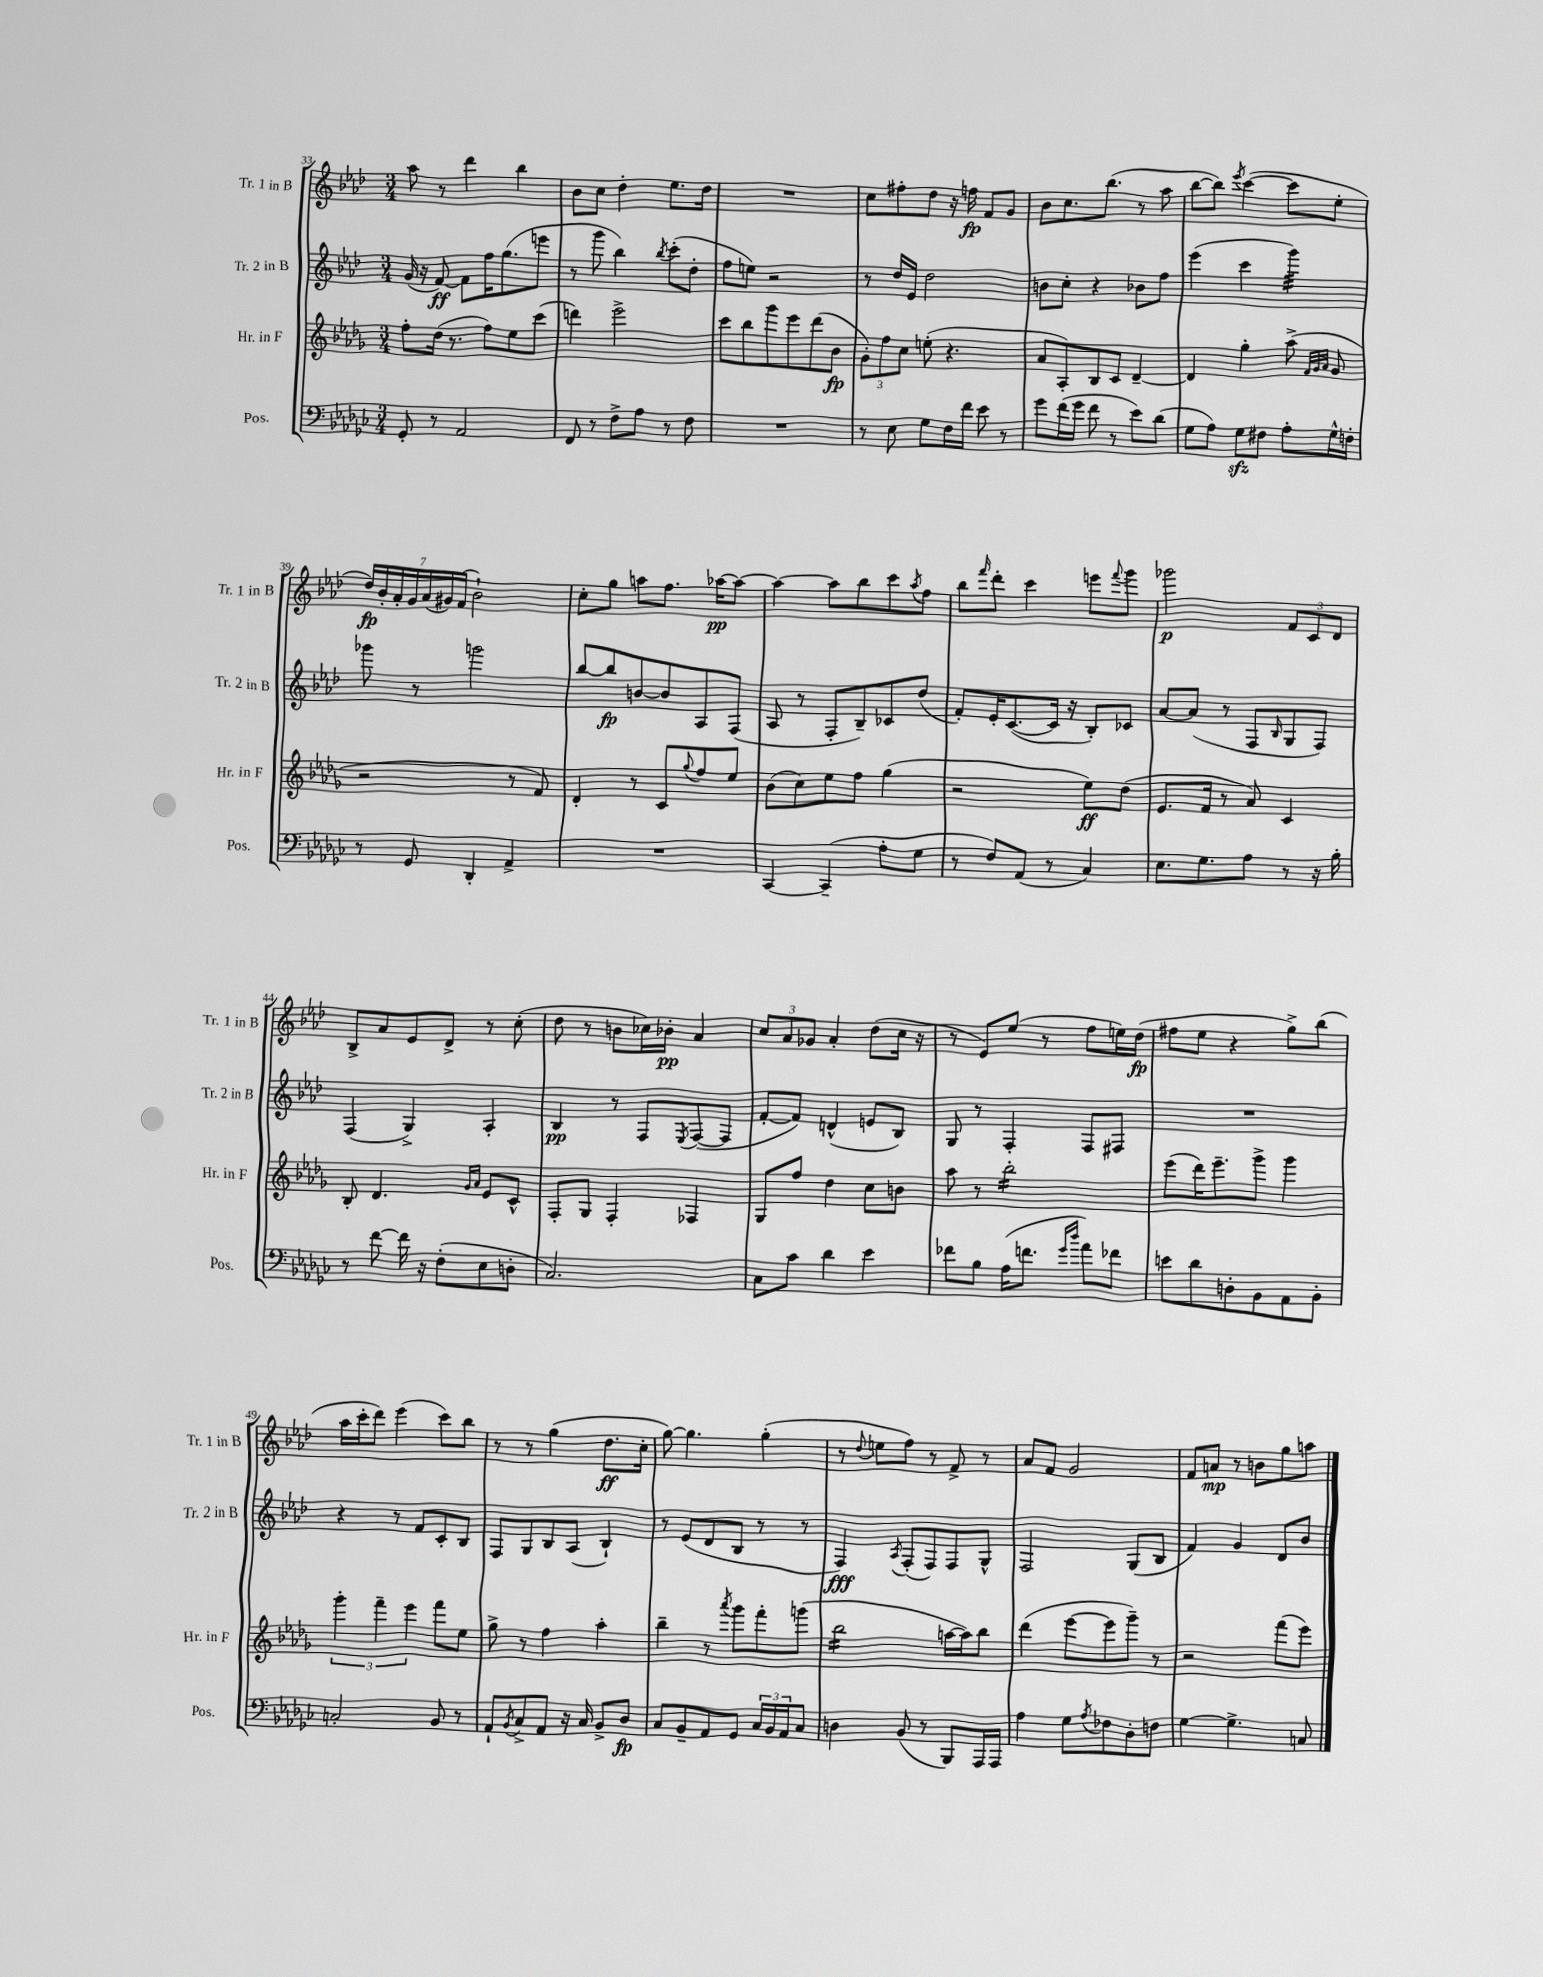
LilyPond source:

<<
\new StaffGroup <<
\new Staff = "s0" \with { instrumentName = "Tr. 1 in B" shortInstrumentName = "Tr. 1 in B" } {
    \clef treble \key aes \major \numericTimeSignature \time 3/4
    aes''8 r8 des'''4 bes''4 |
    bes'8 c''8 des''4-. ees''8. des''16 |
    R2. |
    c''8 fis''8-. des''8 r16 f''16\fp f'8 g'8 |
    bes'8 c''8. bes''8.( r8 aes''8 |
    bes''8~ bes''8) \acciaccatura { ees'''8 } c'''4~( c'''8 ees''8-. |
    \tuplet 7/4 { des''16\fp) bes'16-. aes'16-. g'16 aes'16( gis'16) f'16( } bes'2-!) |
    c''8-. g''8 a''8 f''8. aes''16~\pp aes''8~ |
    aes''4~ aes''8 bes''8 c'''8 \acciaccatura { aes''8 } f''8 |
    bes''8 \grace { f'''16 } des'''8-. c'''4 e'''8 \appoggiatura { f'''8 } g'''8 |
    ges'''2\p \tuplet 3/2 { f'8 c'8 des'8 } |
    bes8-> aes'8 ees'8 des'8-> r8 c''8-.( |
    des''8 r8 b'8 ces''16) bes'16-.\pp aes'4 |
    \tuplet 3/2 { c''8 aes'8 ges'8 } aes'4-. des''8( c''16 r16 |
    r8 ees'8) ees''8( r8 f''8 e''16) des''16\fp( |
    fis''8 ees''8 r4 g''8->) bes''8( |
    aes''16 c'''16-. des'''8) ees'''4( c'''8) bes''8 |
    r8 r8 g''4( des''8.\ff c''16-. |
    g''8~) g''4. g''4-.( |
    r8 \appoggiatura { des''8 } e''8 f''8) r8 f'8-> r8 |
    aes'8 f'8 g'2 |
    f'8 a'8\mp r8 b'8 g''8 a''8 \bar "|." |
}
\new Staff = "s1" \with { instrumentName = "Tr. 2 in B" shortInstrumentName = "Tr. 2 in B" } {
    \clef treble \key aes \major \numericTimeSignature \time 3/4
    g'16( r16 f'8~\ff) f'8 f''16 g''8.( e'''8 |
    r8 g'''8 bes''4) \acciaccatura { bes''8 } c'''8-.( des''8-. |
    f''8 e''8) r2 |
    r8 des''16 ees'16 des''2 |
    b'8 c''8-. r4 bes'8 f''8 |
    ees'''4( c'''4 g'''4:32) |
    ges'''8 r8 g'''2 |
    bes''8~ bes''8\fp b'8~ b'8 aes8 f8( |
    aes8 r8 f8-. bes8--) ces'8 des''8( |
    f'8-.) ees'16-. c'8.~( c'16 r16 bes8-.) ces'8 |
    aes'8~ aes'8( r8 f8 \grace { bes16 } g8 f8) |
    f4( g4->) aes4-. |
    bes4\pp r8 f8 \acciaccatura { ees8 } f8~( f8 |
    f'8~-. f'8) d'4-^( e'8 bes8) |
    g8 r8 f4-. f8 fis8 |
    R2. |
    r4 r8 f'8 c'8-. bes8 |
    f8 g8 bes8 aes8( bes4-!) |
    r8 ees'8( des'8 bes8 r8 r8 |
    f4\fff) \acciaccatura { aes8 } f8-.( f8) f8 g8-^ |
    f2 g8( bes8 |
    f'4) g'4 des'8 bes'8 \bar "|." |
}
\new Staff = "s2" \with { instrumentName = "Hr. in F" shortInstrumentName = "Hr. in F" } {
    \clef treble \key des \major \numericTimeSignature \time 3/4
    f''8-. des''16( r8. f''8) ees''8 c'''8( |
    d'''4) ees'''2-> |
    c'''8 bes''8 ges'''8 ees'''8 des'''8( bes'8\fp |
    \tuplet 3/2 { ges'8-.) f''8 c''8 } e''8-.( r4. |
    aes'8 aes8-.) bes8 c'8 des'4~-- |
    des'4 ges''4-. aes''8->( \grace { f'32 ges'32 aes'32 } ges'8 |
    r2 r8 f'8) |
    des'4-. r8 c'8 \appoggiatura { ges''8 } f''8 ees''8 |
    bes'8( c''8) ees''8 f''8 ges''4( |
    r2 ees''8\ff) des''8( |
    ees'8. f'16 r8 aes'8) c'4 |
    bes8-. des'4. \grace { ges'16 aes'16 } ees'8 c'8-^ |
    f8-. ges8 f4-. fes4 |
    ges8 f''8 des''4 c''8 b'8 |
    aes''8 r8 bes''2:16-. |
    ees'''8( des'''16) ees'''8.-- ges'''8-> ges'''4 |
    \tuplet 3/2 { ges'''4-. f'''4-- ees'''4 } f'''8 ees''8 |
    ges''8-> r8 f''4 aes''4-. |
    bes''4-- r8 \acciaccatura { aes'''8 } ges'''8 f'''8-. g'''8( |
    bes''2:16 a''16~ a''16) bes''8 |
    des'''4( ees'''8~ ees'''8 ges'''8--) r8 |
    r2 f'''8( ees'''8) \bar "|." |
}
\new Staff = "s3" \with { instrumentName = "Pos." shortInstrumentName = "Pos." } {
    \clef bass \key ges \major \numericTimeSignature \time 3/4
    ges,8-. r8 aes,2 |
    f,8 r8 f8-> aes8 r8 f8 |
    R2. |
    r8 ees8 ges8 f16 f'16 ees'8 r8 |
    ges'8 f'16( ges'16 f'8 r8 ees'8) des'8( |
    ges8 aes8) ges8\sfz fis8 aes8-. ges16-^ f16-. |
    r8 ges,8 des,4-. aes,4-> |
    R2. |
    ces,4~ ces,4--( aes8-. ges8 |
    r8 f8) aes,8( r8 ces4) |
    ees8. ges8. aes8 r8 r16 bes16-. |
    r8 f'8~ f'16 r16 f8-.( ees8 d8-. |
    ces2.) |
    ces8 ces'8 des'4 ees'4 |
    fes'8 bes8 aes16( f'8. \grace { ges'16 des''16 } aes'8) fes'8 |
    e'8 des'8 d8-. bes,8 aes,8 bes,8-. |
    c2-. bes,8 r8 |
    aes,8-! \acciaccatura { bes,8 } ces8-> aes,8 r16 ces16 bes,8-> des8\fp |
    ces8 bes,8-- aes,8 ges,8 \tuplet 3/2 { ces16 bes,16 aes,16 } ces8 |
    d4 bes,8( r8 bes,,8) aes,,16 aes,,16 |
    aes4 ges8 \acciaccatura { aes8 } fes8 des8-. f8 |
    ges4~ ges4.-> c8 \bar "|." |
}
>>
>>
\layout { \context { \Score currentBarNumber = #33 } }
